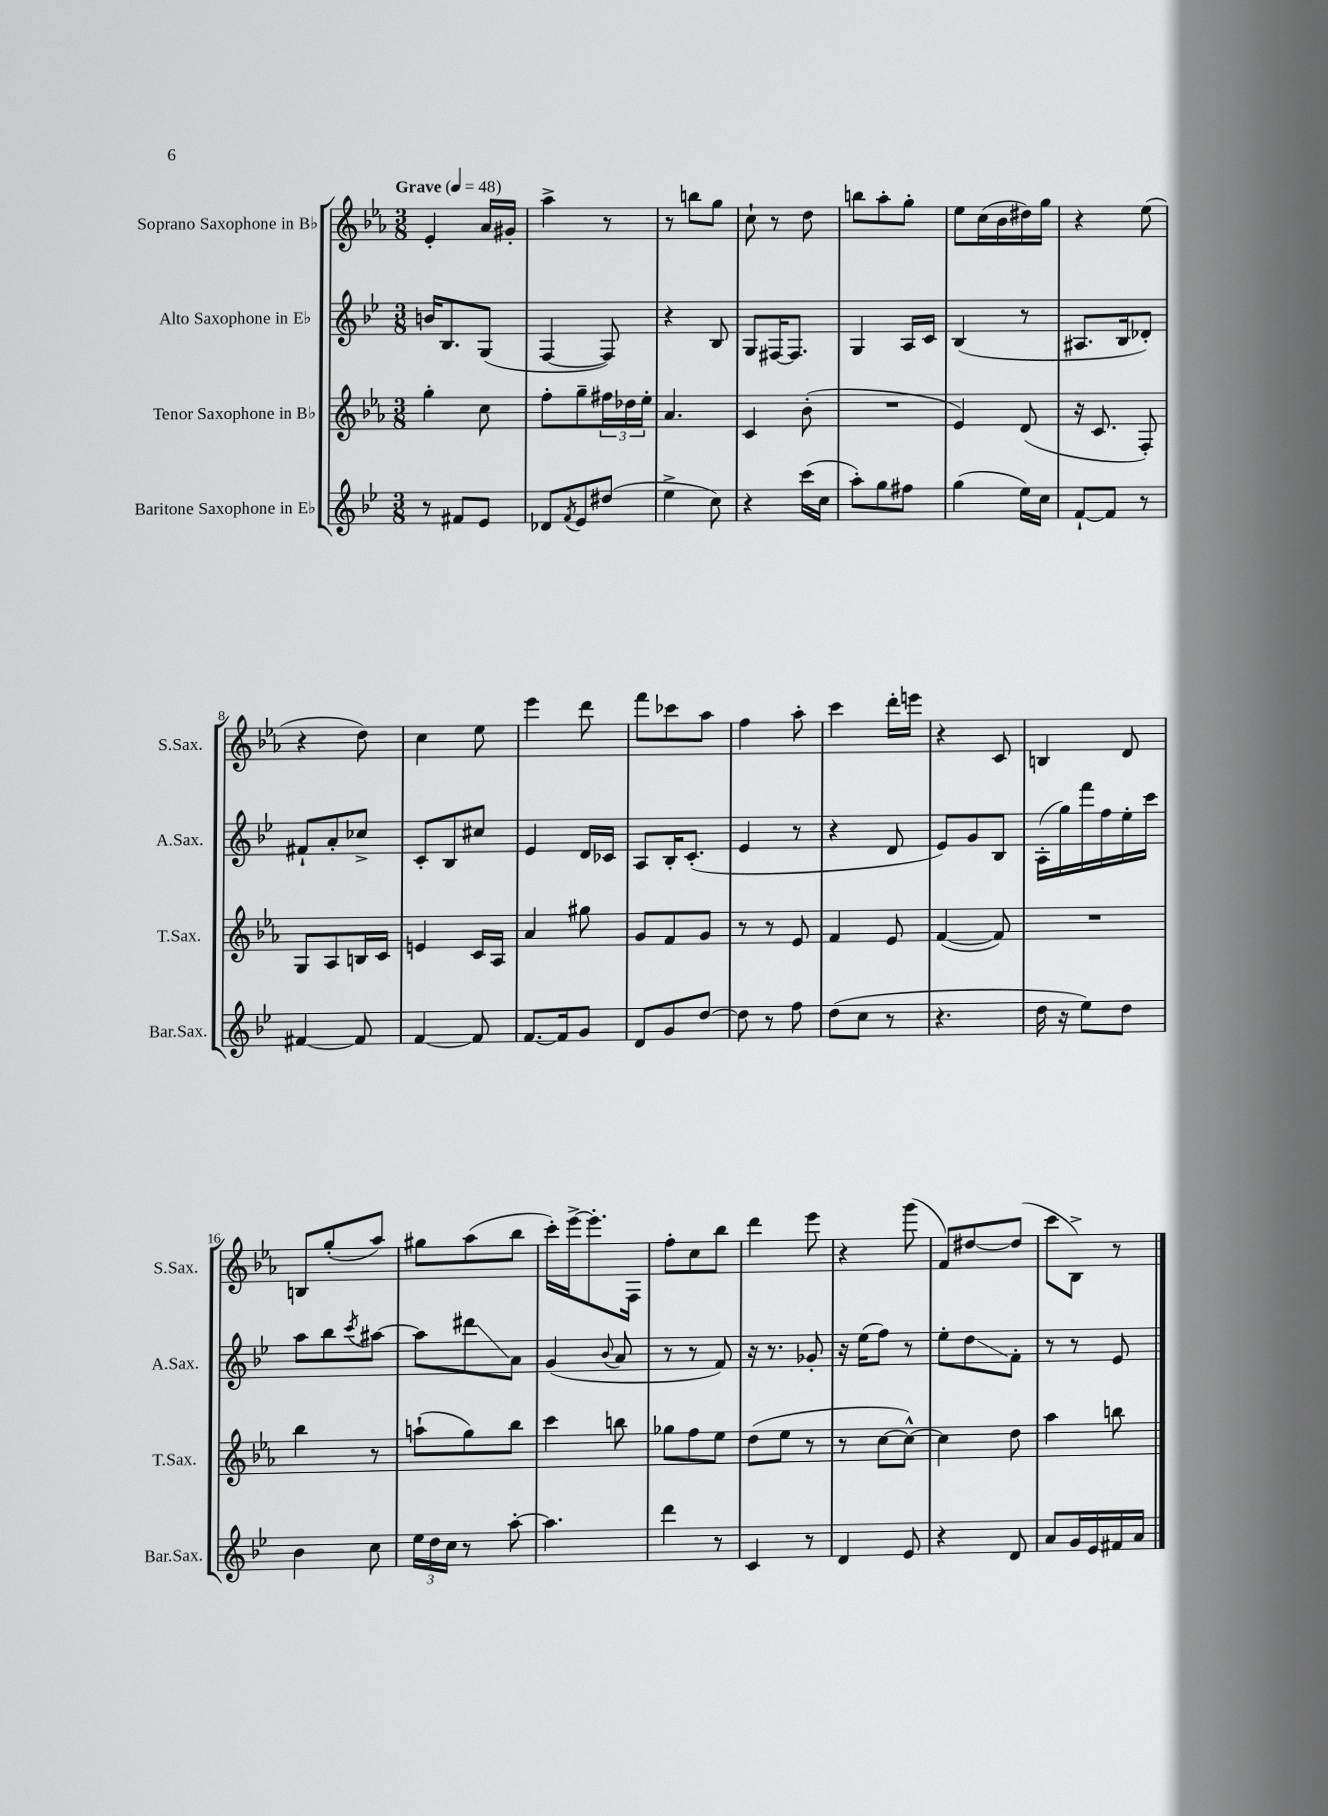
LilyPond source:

<<
\new StaffGroup <<
\new Staff = "s0" \with { instrumentName = "Soprano Saxophone in Bb" shortInstrumentName = "S.Sax." } {
    \clef treble \key ees \major \numericTimeSignature \time 3/8 \tempo "Grave" 4 = 48
    ees'4-. aes'16 gis'16-. |
    aes''4-> r8 |
    r8 b''8 g''8 |
    c''8-! r8 d''8 |
    b''8 aes''8-. g''8-. |
    ees''8 c''16( bes'16 dis''16) g''16 |
    r4 ees''8( |
    r4 d''8) |
    c''4 ees''8 |
    ees'''4 d'''8 |
    f'''8 ces'''8 aes''8 |
    f''4 aes''8-. |
    c'''4 d'''16-. e'''16 |
    r4 c'8 |
    b4 d'8 |
    b8 g''8-.( aes''8) |
    gis''8 aes''8( bes''8 |
    c'''16-.) ees'''16~-> ees'''8.-. f16 |
    f''8-. c''8 bes''8 |
    d'''4 ees'''8 |
    r4 g'''8( |
    f'8) dis''8~ dis''8( |
    c'''8 bes8->) r8 \bar "|." |
}
\new Staff = "s1" \with { instrumentName = "Alto Saxophone in Eb" shortInstrumentName = "A.Sax." } {
    \clef treble \key bes \major \numericTimeSignature \time 3/8
    b'16 bes8. g8( |
    f4~ f8) |
    r4 bes8 |
    g8 fis16~ fis8. |
    g4 a16 c'16 |
    bes4( r8 |
    ais8. bes16 des'8-.) |
    fis'8-! a'8-. ces''8-> |
    c'8-. bes8 cis''8 |
    ees'4 d'16 ces'16 |
    a8 bes16-. c'8.-.( |
    ees'4 r8 |
    r4 d'8 |
    ees'8) g'8 bes8 |
    a16-.( g''16) f'''16 f''16 ees''16-. c'''16 |
    a''8 bes''8 \acciaccatura { c'''8 } ais''8~ |
    ais''8 dis'''8\glissando a'8 |
    g'4( \appoggiatura { bes'8 } a'8 |
    r8 r8 f'8) |
    r16 r8. ges'8-. |
    r16 ees''16( f''8) r8 |
    ees''8-. d''8\glissando f'8-. |
    r8 r8 ees'8 \bar "|." |
}
\new Staff = "s2" \with { instrumentName = "Tenor Saxophone in Bb" shortInstrumentName = "T.Sax." } {
    \clef treble \key ees \major \numericTimeSignature \time 3/8
    g''4-. c''8 |
    f''8-. g''8-- \tuplet 3/2 { fis''16 des''16 ees''16-. } |
    aes'4. |
    c'4 bes'8-.( |
    R4. |
    ees'4) d'8( |
    r16 c'8. f8-.) |
    g8 aes8 b16 c'16 |
    e'4 c'16 aes16 |
    aes'4 gis''8 |
    g'8 f'8 g'8 |
    r8 r8 ees'8 |
    f'4 ees'8 |
    f'4~( f'8) |
    R4. |
    bes''4 r8 |
    a''8-!( g''8) bes''8 |
    c'''4 b''8 |
    ges''8 f''8 ees''8 |
    d''8( ees''8 r8 |
    r8 c''8~ c''8~-^) |
    c''4 d''8 |
    aes''4 b''8 \bar "|." |
}
\new Staff = "s3" \with { instrumentName = "Baritone Saxophone in Eb" shortInstrumentName = "Bar.Sax." } {
    \clef treble \key bes \major \numericTimeSignature \time 3/8
    r8 fis'8 ees'8 |
    des'8 \acciaccatura { f'8 } ees'8 dis''8( |
    ees''4-> c''8) |
    r4 c'''16( c''16 |
    a''8-.) g''8 fis''8 |
    g''4( ees''16) c''16 |
    f'8~-! f'8 r8 |
    fis'4~ fis'8 |
    f'4~ f'8 |
    f'8.~ f'16 g'8 |
    d'8 g'8 d''8~ |
    d''8 r8 f''8 |
    d''8( c''8 r8 |
    r4. |
    d''16 r16 ees''8) d''8 |
    bes'4 c''8 |
    \tuplet 3/2 { ees''16 d''16 c''16 } r8 a''8~-. |
    a''4. |
    d'''4 r8 |
    c'4 r8 |
    d'4 ees'8 |
    r4 d'8 |
    a'8 g'16 ees'16 fis'16 a'16 \bar "|." |
}
>>
>>
